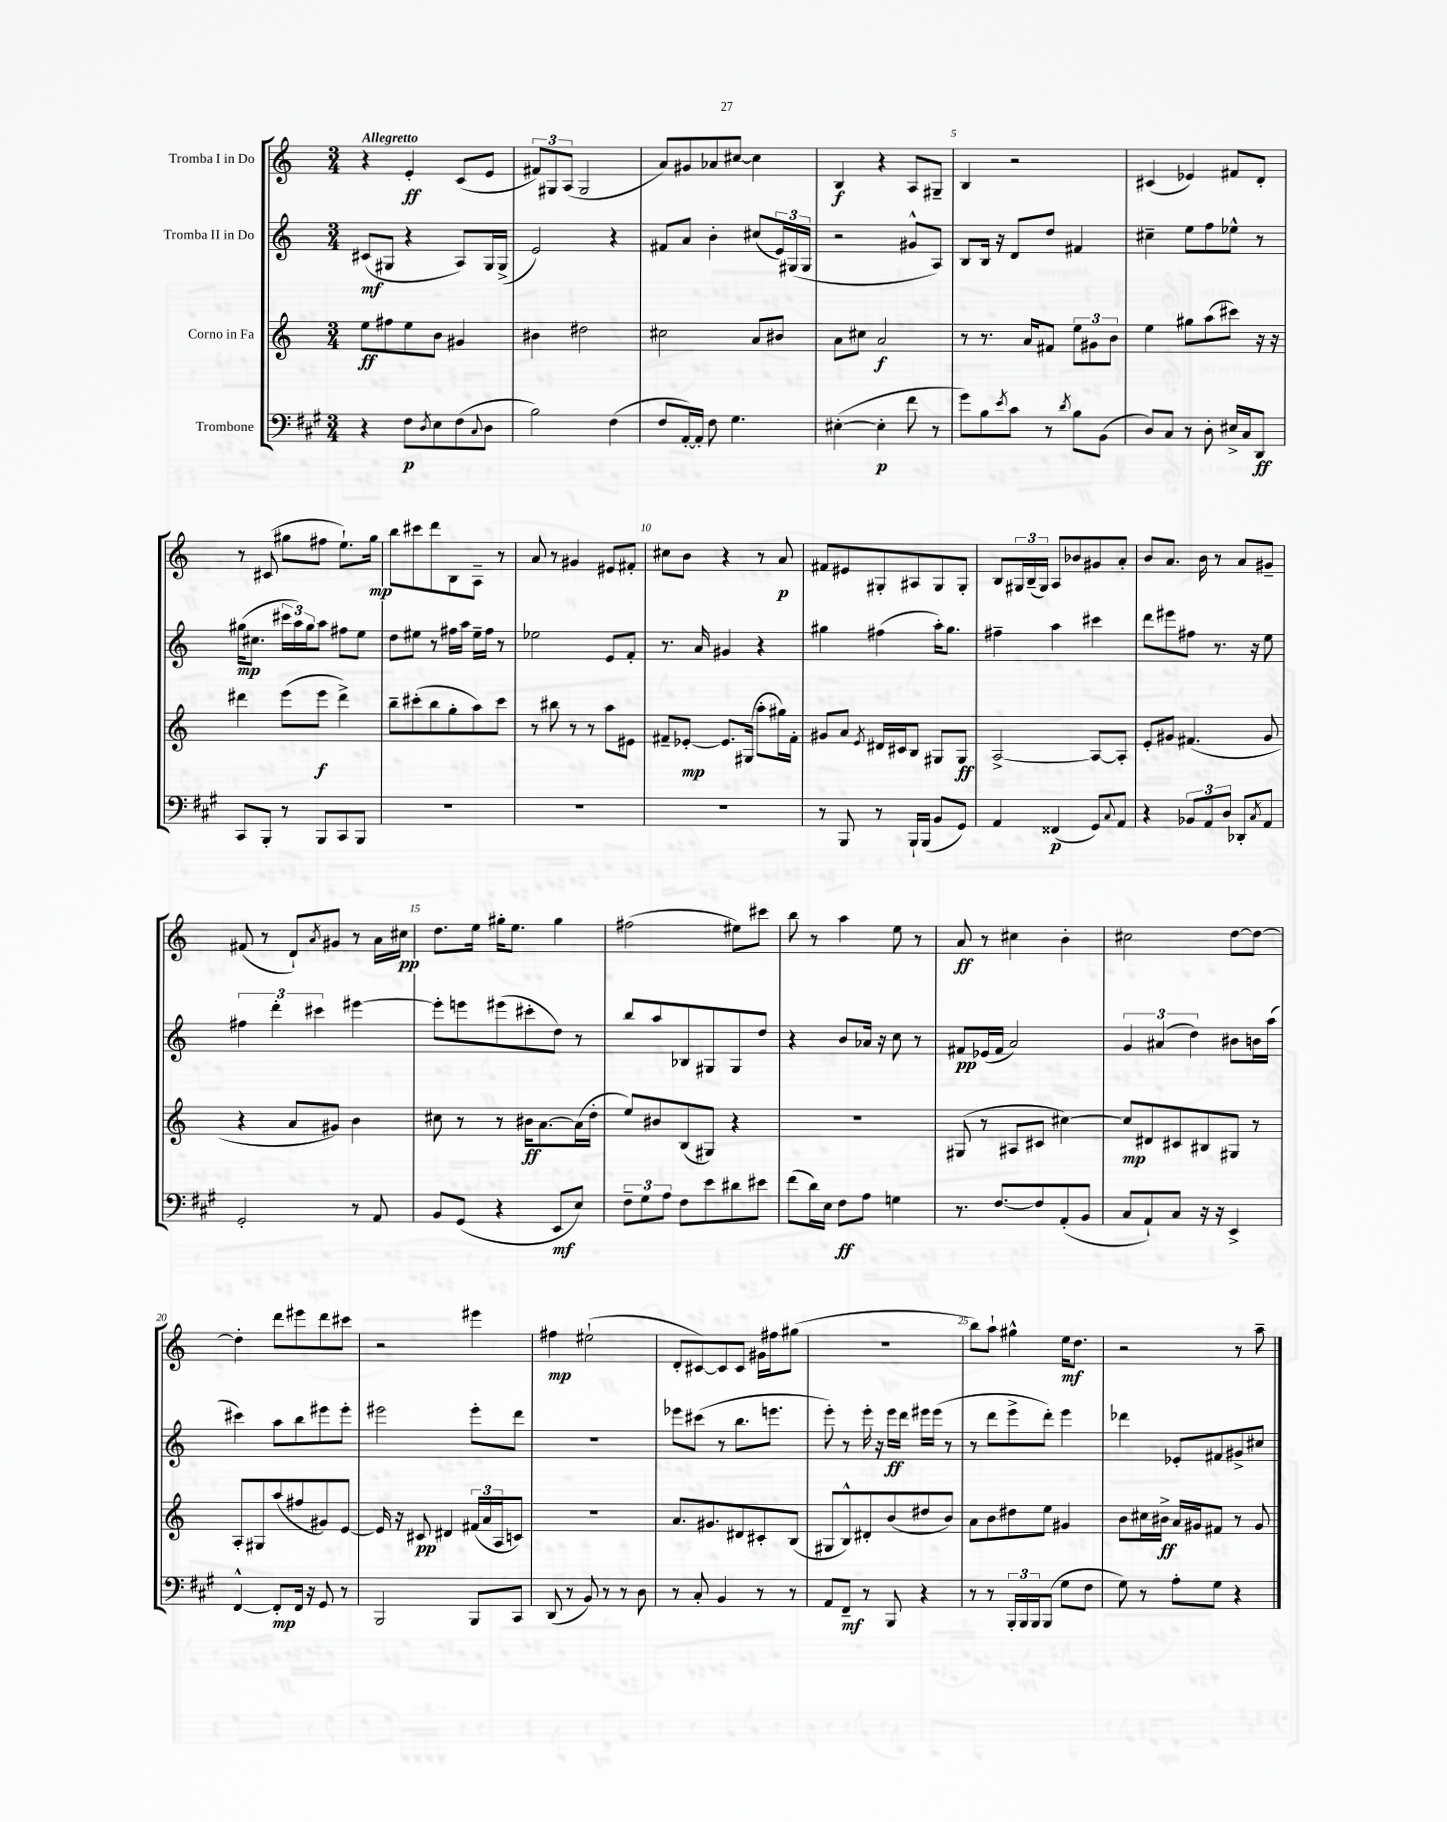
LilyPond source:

<<
\new StaffGroup <<
\new Staff = "s0" \with { instrumentName = "Tromba I in Do" } {
    \clef treble \key c \major \numericTimeSignature \time 3/4 \tempo "Allegretto"
    r4 e'4-.\ff c'8( e'8 |
    \tuplet 3/2 { fis'8) gis8 a8( } gis2 |
    a'8) gis'8 aes'8 cis''8~ cis''4 |
    b4\f r4 a8 gis8-- |
    b4 r2 |
    cis'4( ees'4) fis'8 d'8-. |
    r8 cis'8( gis''8 fis''8 e''8.-!) gis''16\mp |
    b''8 cis'''8 d'''8 b8 a8-- r8 |
    a'8 r8 gis'4 eis'8 fis'8-. |
    cis''8 b'8 r4 r8 a'8\p |
    fis'8 eis'8 gis8-. ais8 gis8 gis8-. |
    b8 \tuplet 3/2 { gis16 b16--( gis16) } a8 bes'8 gis'8 a'8-. |
    b'8 a'8. b'16 r8 a'8 gis'8-- |
    fis'8( r8 d'8-!) \acciaccatura { a'8 } gis'8 r8 a'16 cis''16\pp |
    d''8. e''16 gis''16-. e''8. gis''4 |
    fis''2( eis''8) cis'''8 |
    b''8 r8 a''4 e''8 r8 |
    a'8\ff r8 cis''4 b'4-. |
    cis''2 d''8~ d''8~ |
    d''4-. d'''8 eis'''8 d'''8 cis'''8 |
    r2 eis'''4 |
    fis''4\mp eis''2-!( |
    d'8-. cis'8~) cis'8 cis'8 gis'16 fis''16 gis''8( |
    R2. |
    b''8) a''8-! gis''4-^ e''16\mf d''8. |
    r2 r8 a''8-- \bar "|." |
}
\new Staff = "s1" \with { instrumentName = "Tromba II in Do" } {
    \clef treble \key c \major \numericTimeSignature \time 3/4
    cis'8\mf( gis8 r4 a8) gis16 gis16->( |
    e'2) r4 |
    fis'8 a'8 b'4-. cis''8( \tuplet 3/2 { e'16) gis16( gis16 } |
    r2 gis'8-^ a8) |
    b8 b16 r16 d'8 d''8 fis'4 |
    cis''4-- e''8 f''8 ees''8-^ r8 |
    gis''16\mp( cis''8. \tuplet 3/2 { cis'''16 a''16) gis''16 } a''8 fis''8 e''8 |
    d''8 eis''8 r8 fis''16 a''16 eis''16-- fis''16 r8 |
    ees''2 e'8 f'8-. |
    r8. a'16 gis'4 r4 |
    gis''4 fis''4( a''16-.) gis''8. |
    fis''4-- a''4 cis'''4 |
    d'''8 eis'''8 fis''8 r8. r16 e''8 |
    \tuplet 3/2 { fis''4 d'''4-. cis'''4 } eis'''4~ |
    eis'''8-. e'''8 eis'''8( cis'''8-. d''8) r8 |
    b''8 a''8 bes8 gis8 gis8 d''8 |
    r4 b'8 aes'16 r16 c''8 r8 |
    fis'8\pp ees'16( fis'16 a'2) |
    \tuplet 3/2 { g'4 ais'4( d''4) } bis'8 b'16 a''16( |
    cis'''4) a''8 b''8 eis'''8 eis'''8-. |
    eis'''2 eis'''8-. d'''8 |
    R2. |
    ees'''8 cis'''8( r8 b''8. e'''8. |
    e'''8-.) r8 e'''16-. r16 e'''16\ff d'''16 eis'''16 eis'''16( r8 |
    r8 d'''8 e'''8-> d'''8-.) e'''4 |
    des'''4 ees'8-. fis'8 gis'8-> cis''8 \bar "|." |
}
\new Staff = "s2" \with { instrumentName = "Corno in Fa" } {
    \clef treble \key c \major \numericTimeSignature \time 3/4
    e''8\ff fis''8 e''8 b'8 gis'4 |
    bis'4 dis''2 |
    cis''2 a'8 bis'8 |
    a'8 cis''8 a'2\f |
    r8 r8. a'16 fis'8 \tuplet 3/2 { e''8 gis'8 b'8 } |
    e''4 gis''8 a''8( cis'''8) r16 r16 |
    dis'''4 e'''8( e'''8\f dis'''4->) |
    b''8-- cis'''8-.( b''8 g''8-. a''8) cis'''8 |
    r8 bis''8 r8 r8 a''8 eis'8 |
    fis'8-- ees'8~-.\mp ees'8. gis16( a''8-. gis''16) fis'16-. |
    gis'8 a'8 \acciaccatura { e'8 } dis'16 cis'16 b8 gis8 gis8\ff |
    a2~-> a8~ a8-. |
    e'8-. gis'8 fis'4.( gis'8 |
    r4 a'8 gis'8) b'4 |
    cis''8 r8 r8 bis'16\ff a'8.~ a'16( d''16-. |
    e''8) bis'8 b8( gis8) r4 |
    R2. |
    gis8( r8 ais8 cis'8 cis''4~) |
    cis''8\mp dis'8 cis'8 bis8 gis8 r8 |
    a8-. gis8 a''8( fis''8 gis'8) e'8~ |
    e'16 r16 cis'8\pp dis'4 \tuplet 3/2 { fis'16( a'16 a16 } c'8) |
    R2. |
    a'8. gis'8. dis'8 cis'8-. b8( |
    gis8 b8-^) dis'8-. b'8( dis''8 b'8) |
    a'8 b'8 dis''8 e''8 gis'4 |
    b'8 cis''16 bis'16->\ff a'16 gis'16 fis'8 r8 gis'8 \bar "|." |
}
\new Staff = "s3" \with { instrumentName = "Trombone" } {
    \clef bass \key a \major \numericTimeSignature \time 3/4
    r4 fis8\p \acciaccatura { d8 } e8 fis8( \appoggiatura { cis8 } d8 |
    b2) fis4( |
    fis8 a,16~-.) a,16-. fis8 gis4. |
    eis4~-.( eis4-.\p fis'8 r8 |
    gis'8) b8 \acciaccatura { e'8 } cis'8 r8 \acciaccatura { d'8 } b8 b,8( |
    d8) cis8 r8 d8-. eis16-> cis16 d,8\ff |
    cis,8 b,,8-. r8 b,,8 cis,8 b,,8 |
    R2. |
    R2. |
    R2. |
    r8 b,,8 r8 b,,16-! b,,16( b,8 gis,8) |
    a,4 fisis,4\p( gis,8) \appoggiatura { cis8 } a,8 |
    r4 \tuplet 3/2 { bes,8 a,8 d8 } des,8-. \acciaccatura { cis8 } a,8 |
    gis,2-. r8 a,8 |
    b,8 gis,8( r4 e,8\mf e8) |
    \tuplet 3/2 { fis8-- gis8 a8 } fis8 e'8 dis'8 eis'8 |
    fis'8( d'16) e16 fis8\ff a8 g4 |
    r8. fis8.~ fis8 a,8-.( b,8 |
    cis8 a,8-!) cis8 r16 r16 e,4-> |
    fis,4~-^ fis,8-.\mp fis,16 r16 gis,8 r8 |
    b,,2 b,,8 cis,8 |
    d,8( r8 b,8) r8 r8 d8 |
    r8 cis8-. b,4 r8 r8 |
    a,8 fis,8--\mf r8 b,,8 r4 |
    r8 r8 \tuplet 3/2 { b,,16-. b,,16 b,,16 } b,,8( gis8 fis8 |
    gis8) r8 a8-. gis8 r4 \bar "|." |
}
>>
>>
\layout { \context { \Score \override BarNumber.break-visibility = ##(#f #t #t) barNumberVisibility = #(every-nth-bar-number-visible 5) } }
